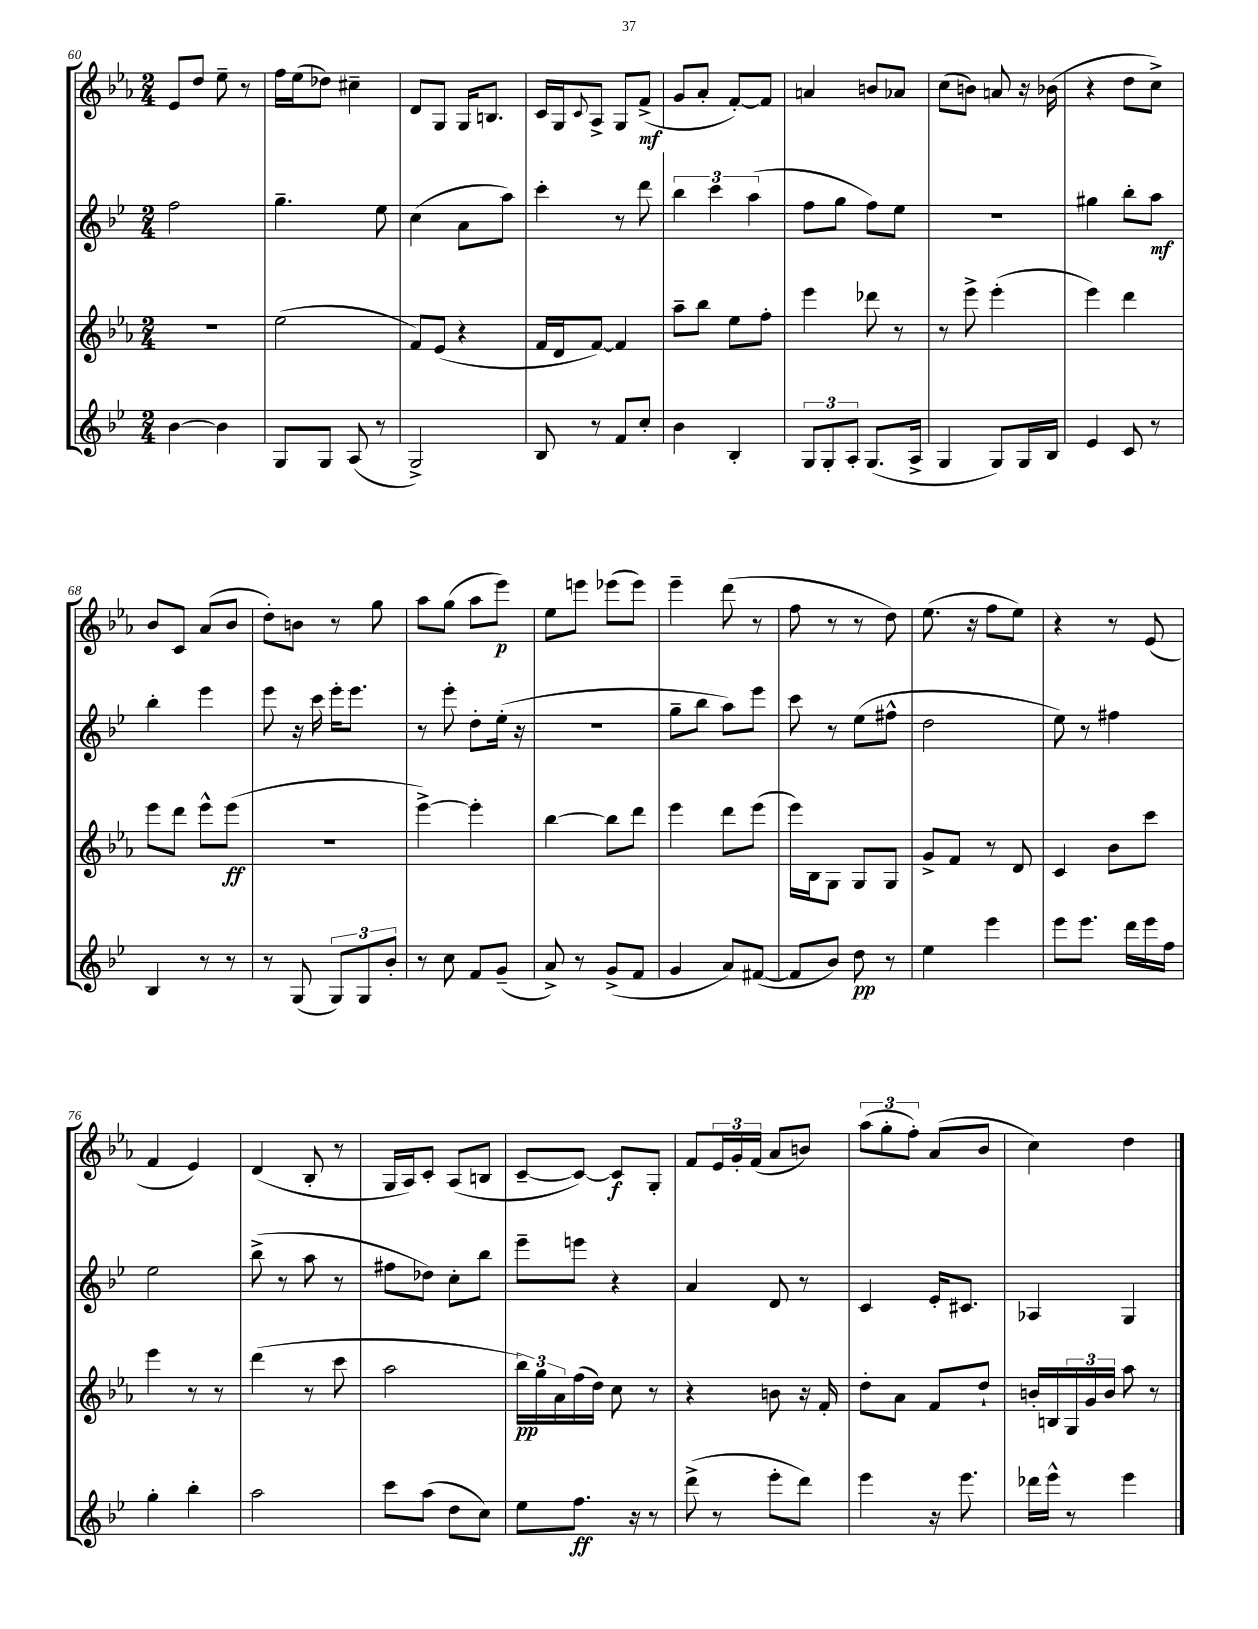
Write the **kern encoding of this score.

**kern	**dynam	**kern	**dynam	**kern	**dynam	**kern	**dynam
*part4	*part4	*part3	*part3	*part2	*part2	*part1	*part1
*staff4	*staff4	*staff3	*staff3	*staff2	*staff2	*staff1	*staff1
*clefG2	*	*clefG2	*	*clefG2	*	*clefG2	*
*k[b-e-]	*	*k[b-e-a-]	*	*k[b-e-]	*	*k[b-e-a-]	*
*M2/4	*	*M2/4	*	*M2/4	*	*M2/4	*
=60	=60	=60	=60	=60	=60	=60	=60
[4b-\	.	2r	.	2ff\	.	8e-/L	.
.	.	.	.	.	.	8dd/J	.
4b-\]	.	.	.	.	.	8ee-~\	.
.	.	.	.	.	.	8r	.
=61	=61	=61	=61	=61	=61	=61	=61
8G/L	.	(2ee-\	.	4.gg~\	.	16ff\LL	.
.	.	.	.	.	.	(16ee-\J	.
8G/J	.	.	.	.	.	8dd-X\J)	.
(8A/	.	.	.	.	.	4cc#X~\	.
8r	.	.	.	8ee-\	.	.	.
=62	=62	=62	=62	=62	=62	=62	=62
2G^/)	.	8f/L)	.	(4cc\	.	8d/L	.
.	.	(8e-/J	.	.	.	8G/J	.
.	.	4r	.	8a\L	.	16G/KL	.
.	.	.	.	.	.	8.Bn/J	.
.	.	.	.	8aa\J)	.	.	.
=63	=63	=63	=63	=63	=63	=63	=63
8B-/	.	16f/LL	.	4ccc'\	.	16c/LL	.
.	.	16d/J	.	.	.	16G/J	.
.	.	.	.	.	.	8qqc/	.
8r	.	[8f/J)	.	.	.	8A-^/J	.
8f/L	.	4f/]	.	8r	.	8G/L	.
8cc'/J	.	.	.	8ddd\	.	(8f^/J	mf
=64	=64	=64	=64	=64	=64	=64	=64
4b-\	.	8aa-~\L	.	6bb-\	.	8g/L	.
.	.	8bb-\J	.	.	.	8a-'/J	.
.	.	.	.	6ccc\	.	.	.
4B-'/	.	8ee-\L	.	.	.	[8f'/L)	.
.	.	.	.	(6aa\	.	.	.
.	.	8ff'\J	.	.	.	8f/J]	.
=65	=65	=65	=65	=65	=65	=65	=65
12G/L	.	4eee-\	.	8ff\L	.	4an/	.
12G'/	.	.	.	.	.	.	.
.	.	.	.	8gg\J	.	.	.
12A'/J	.	.	.	.	.	.	.
(8.G/L	.	8ddd-X\	.	8ff\L)	.	8bn/L	.
.	.	8r	.	8ee-\J	.	8a-X/J	.
16A^/Jk	.	.	.	.	.	.	.
=66	=66	=66	=66	=66	=66	=66	=66
4G/	.	8r	.	2r	.	(8cc\L	.
.	.	8eee-^\	.	.	.	8bn\J)	.
8G/L)	.	(4eee-'\	.	.	.	8an/	.
16G/L	.	.	.	.	.	16r	.
16B-/JJ	.	.	.	.	.	(16b-X\	.
=67	=67	=67	=67	=67	=67	=67	=67
4e-/	.	4eee-\)	.	4gg#X\	.	4r	.
8c/	.	4ddd\	.	8bb-'\L	.	8dd\L	.
8r	.	.	.	8aa\J	mf	8cc^\J)	.
!!LO:LB:g=z
=68	=68	=68	=68	=68	=68	=68	=68
4B-/	.	8eee-\L	.	4bb-'\	.	8b-/L	.
.	.	8ddd\J	.	.	.	8c/J	.
8r	.	8eee-^^\L	.	4eee-\	.	(8a-/L	.
8r	.	(8eee-\J	ff	.	.	8b-/J	.
=69	=69	=69	=69	=69	=69	=69	=69
8r	.	2r	.	8eee-\	.	8dd'\L)	.
(8G/	.	.	.	16r	.	8bn\J	.
.	.	.	.	16ccc\	.	.	.
12G/L)	.	.	.	16eee-'\KL	.	8r	.
.	.	.	.	8.eee-\J	.	.	.
12G/	.	.	.	.	.	.	.
.	.	.	.	.	.	8gg\	.
12b-'/J	.	.	.	.	.	.	.
=70	=70	=70	=70	=70	=70	=70	=70
8r	.	[4eee-^\)	.	8r	.	8aa-\L	.
8cc\	.	.	.	8eee-'\	.	(8gg\J	.
8f/L	.	4eee-'\]	.	8dd'\L	.	8aa-\L	.
(8g~/J	.	.	.	(16ee-'\Jk	.	8eee-\J)	p
.	.	.	.	16r	.	.	.
=71	=71	=71	=71	=71	=71	=71	=71
8a^/)	.	[4bb-\	.	2r	.	8ee-\L	.
8r	.	.	.	.	.	8eeen\J	.
(8g^/L	.	8bb-\L]	.	.	.	(8eee-X\L	.
8f/J	.	8ddd\J	.	.	.	8eee-\J)	.
=72	=72	=72	=72	=72	=72	=72	=72
4g/	.	4eee-\	.	8gg~\L	.	4eee-~\	.
.	.	.	.	8bb-\J	.	.	.
8a/L)	.	8ddd\L	.	8aa\L)	.	(8ddd\	.
([8f#X/J	.	(8eee-\J	.	8eee-\J	.	8r	.
=73	=73	=73	=73	=73	=73	=73	=73
8f#/L]	.	16eee-\LL)	.	8ccc\	.	8ff\	.
.	.	16B-\J	.	.	.	.	.
8b-/J)	.	8G\J	.	8r	.	8r	.
8dd\	pp	8G/L	.	(8ee-\L	.	8r	.
8r	.	8G/J	.	8ff#X^^\J	.	8dd\)	.
=74	=74	=74	=74	=74	=74	=74	=74
4ee-\	.	8g^/L	.	2dd\	.	(8.ee-\	.
.	.	8f/J	.	.	.	.	.
.	.	.	.	.	.	16r	.
4eee-\	.	8r	.	.	.	8ff\L	.
.	.	8d/	.	.	.	8ee-\J)	.
=75	=75	=75	=75	=75	=75	=75	=75
8eee-\L	.	4c/	.	8ee-\)	.	4r	.
8.eee-\J	.	.	.	8r	.	.	.
.	.	8b-\L	.	4ff#X\	.	8r	.
16ddd\LL	.	.	.	.	.	.	.
16eee-\	.	8ccc\J	.	.	.	(8e-/	.
16ff\JJ	.	.	.	.	.	.	.
!!LO:LB:g=z
=76	=76	=76	=76	=76	=76	=76	=76
4gg'\	.	4eee-\	.	2ee-\	.	4f/	.
4bb-'\	.	8r	.	.	.	4e-/)	.
.	.	8r	.	.	.	.	.
=77	=77	=77	=77	=77	=77	=77	=77
2aa\	.	(4ddd\	.	(8bb-^\	.	(4d/	.
.	.	.	.	8r	.	.	.
.	.	8r	.	8aa\	.	8B-'/	.
.	.	8ccc\	.	8r	.	8r	.
=78	=78	=78	=78	=78	=78	=78	=78
8ccc\L	.	2aa-\	.	8ff#X\L	.	16G/LL	.
.	.	.	.	.	.	16A-/J)	.
(8aa\J	.	.	.	8dd-X\J)	.	8c'/J	.
8dd\L	.	.	.	8cc'\L	.	(8A-/L	.
8cc\J)	.	.	.	8bb-\J	.	8Bn/J	.
=79	=79	=79	=79	=79	=79	=79	=79
8ee-\L	.	24bb-\LL)	pp	8eee-~\L	.	[8c~/L	.
.	.	24gg\	.	.	.	.	.
.	.	24a-\	.	.	.	.	.
8.ff\J	ff	(16ff\	.	8eeen\J	.	8c/J_)	.
.	.	16dd\JJ)	.	.	.	.	.
.	.	8cc\	.	4r	.	8c/L]	f
16r	.	.	.	.	.	.	.
8r	.	8r	.	.	.	8G'/J	.
=80	=80	=80	=80	=80	=80	=80	=80
(8ddd^\	.	4r	.	4a/	.	8f/L	.
8r	.	.	.	.	.	24e-/L	.
.	.	.	.	.	.	24g'/	.
.	.	.	.	.	.	(24f/JJ	.
8eee-'\L	.	8bn\	.	8d/	.	8a-/L	.
8ddd\J)	.	16r	.	8r	.	8bn/J)	.
.	.	16f'/	.	.	.	.	.
=81	=81	=81	=81	=81	=81	=81	=81
4eee-\	.	8dd'\L	.	4c/	.	(12aa-\L	.
.	.	.	.	.	.	12gg'\	.
.	.	8a-\J	.	.	.	.	.
.	.	.	.	.	.	12ff'\J)	.
16r	.	8f/L	.	16e-'/KL	.	(8a-/L	.
8.eee-\	.	.	.	8.c#X/J	.	.	.
.	.	8dd`/J	.	.	.	8b-/J	.
=82	=82	=82	=82	=82	=82	=82	=82
16ddd-X\LL	.	16bn'/LL	.	4A-X/	.	4cc\)	.
16eee-^^\JJ	.	16Bn/	.	.	.	.	.
8r	.	24G/	.	.	.	.	.
.	.	24g/	.	.	.	.	.
.	.	24b/JJ	.	.	.	.	.
4eee-\	.	8aa-\	.	4G/	.	4dd\	.
.	.	8r	.	.	.	.	.
==	==	==	==	==	==	==	==
*-	*-	*-	*-	*-	*-	*-	*-
